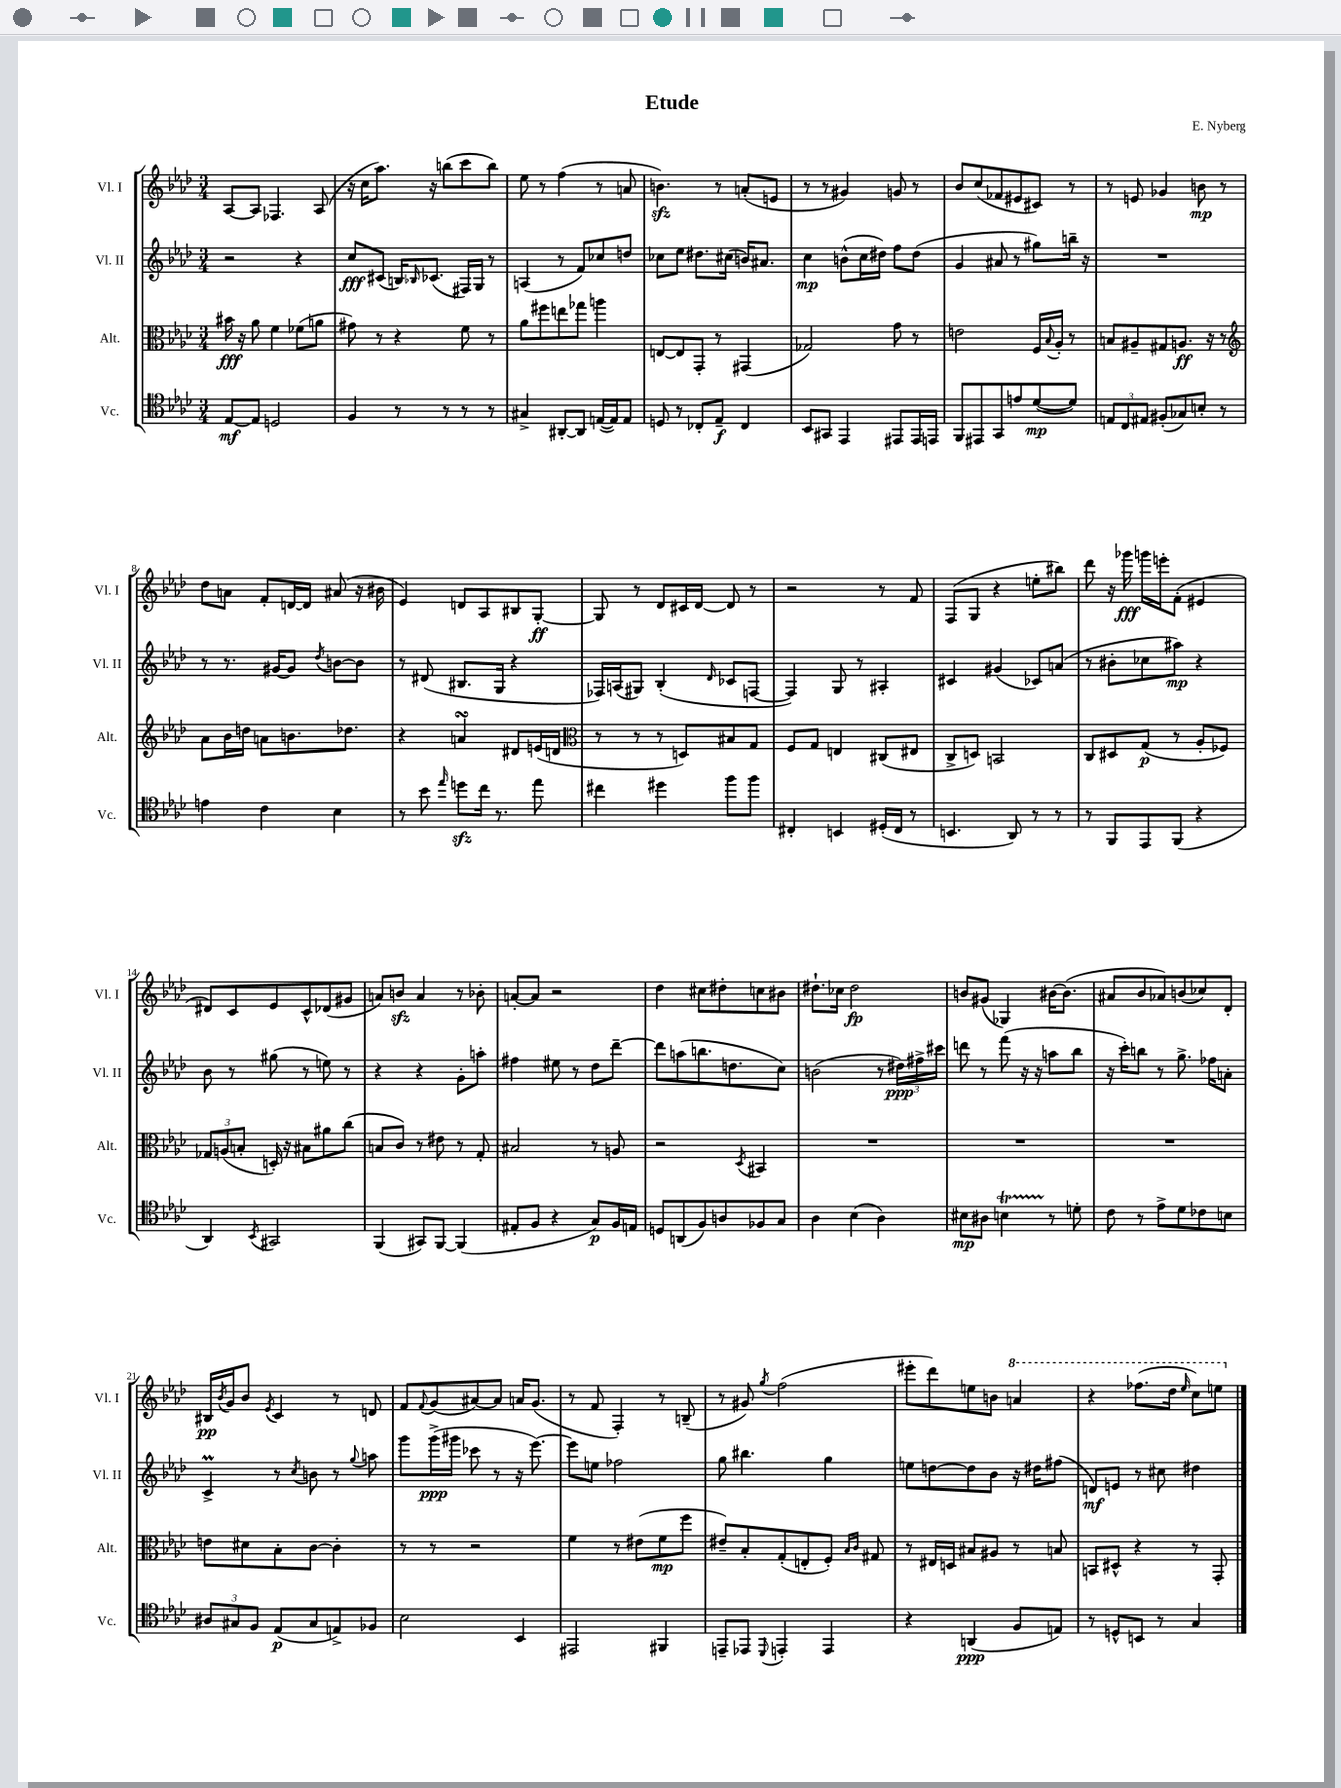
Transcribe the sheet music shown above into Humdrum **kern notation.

**kern	**kern	**kern	**kern
*staff4	*staff3	*staff2	*staff1
*clefC4	*clefC3	*clefG2	*clefG2
*k[b-e-a-d-]	*k[b-e-a-d-]	*k[b-e-a-d-]	*k[b-e-a-d-]
*M3/4	*M3/4	*M3/4	*M3/4
[8E-/L	16b#\	2r	[8A-/L
.	16r	.	.
8E-/]J	8a-\	.	8A-/]J
2D/	4f\	.	4.F-/
.	(8f-\L	4r	.
.	8a\J	.	(8A-/
=	=	=	=
4F/	8g#\)	8cc/L	16r
.	.	.	16cc\LK
.	8r	(8c#/J	8.aa-\J)
8r	4r	16B/LK)	.
.	.	16qqB-/	.
.	.	(8.c-/J	16r
8r	.	.	(8bb\L
8r	8f\	16F#/LL)	8ccc\
.	.	16G/JJ	.
8r	8r	8r	8bb\J)
=	=	=	=
4G#^/	8a-\L	(4A/	8ee-\
.	8ff#\	.	8r
[8AA#'/L	8ee\	8r	(4ff\
8AA#/]J	8gg-\J	8f/L)	.
([16E/LL	4aa\	8cc-/	8r
16E/]J)	.	.	.
8E/J	.	8dd/J	8a/
=	=	=	=
8D/	[8E/L	8cc-\L	4.b\)
8r	8E/]	8ee-\J	.
8C-'/L	8GG'/J	8.dd#\L	.
8E-~/J	8r	.	8r
.	.	(16cc#\Jk	.
4C-/	(4GG#/	16b/LK)	(8a'/L
.	.	8.a#/J	.
.	.	.	8e/J
=	=	=	=
8BB-/L	2G-/)	4cc\	8r
8GG#/J	.	.	8r
4EE-/	.	(8b^^\L	4g#/)
.	.	16cc\L	.
.	.	16dd#\JJ)	.
8EE#/L	8g\	8ff\L	8g/
16EE#/L	8r	(8dd#\J	8r
16EE/JJ	.	.	.
=	=	=	=
8FF/L	2e\	4g/	8b-/L
8EE#/	.	.	(8cc/
8GG/	.	8a#/	8f-/
8e/	.	8r	8e#/
([8d-/	16F/LL	8gg#\L)	8c#/J)
.	8qqB-/	.	.
.	16A-'/JJ	.	.
8d-/]J)	8r	16bb~\Jk	8r
.	.	16r	.
=	=	=	=
12E/L	8B/L	2.r	8r
12C/	.	.	.
.	8A#~/	.	8e/
12E#/J	.	.	.
(8F#'/L	8G#/	.	4g-/
8G-/)	8.A/J	.	.
8B'/J	.	.	8b\
.	16r	.	.
8r	8r	.	8r
=	=	=	=
*	*clefG2	*	*
4e\	8a-\L	8r	8dd-\L
.	16b-\L	8.r	8a\J
.	16dd\JJ	.	.
4c\	8a\L	.	8f'/L
.	.	[16g#/LK	.
.	8.b\	8g#/]J	[16d/L
.	.	.	16d/]JJ
.	.	8qdd-/	.
4B-\	.	[8b\L	(8a#/
.	8.dd-\J	.	.
.	.	8b\]J	16r
.	.	.	16b#\
=	=	=	=
8r	4r	8r	4e-/)
8b-\	.	(8d#/	.
16qqee-/	.	.	.
8dd\L	4a/	8.B#/L	8d/L
16cc\Jk	.	.	8A-/
8.r	.	16G/Jk	.
.	8d#/L	4r	8B#/
8ee-\	(16e/L	.	[8G'/J
.	16d/JJ	.	.
=	=	=	=
*	*clefC3	*	*
4cc#\	8r	16F-/LL)	8G/]
.	.	(16A/J	.
.	8r	8G#/J)	8r
4dd#\	8r	(4B-'/	8d-/L
.	8D/L)	.	16c#/L
.	.	.	[16d-/JJ
.	.	16qqd-/	.
8ff\L	8B#/	8c-/L	8d-/]
8ff\J	8G/J	[8F/J	8r
=	=	=	=
4C#'/	8F/L	4F/])	2r
.	8G/J	.	.
4BB/	4E/	8G/	.
.	.	8r	.
(16D#'/LL	(8C#/L	4A#'/	8r
16C#/JJ	.	.	.
8r	8E#/J	.	8f/
=	=	=	=
4.BB/	8C^/L	4c#/	(8F/L
.	8D/J)	.	8G/J
.	2BB/	(4g#/	4r
8AA-/)	.	.	.
8r	.	8c-/L)	8ee'\L
8r	.	(8a/J	8bb#\J)
=	=	=	=
8r	8C/L	8r	8ddd-\
8FF/L	8D#/	8b#'\L	16r
.	.	.	16ggg-\
8EE-/	(8G/J	8cc-\	16ggg\LL
.	.	.	16eee'\J
(8FF/J	8r	8aa#\J)	(8f'\J
4r	8A-'/L	4r	4e#/
.	8F-/J)	.	.
=	=	=	=
4AA-/)	12G-/L	8b-\	8d#/L)
.	(12A/	.	.
.	.	8r	8c/
.	12B'/J	.	.
8qBB-/	.	.	.
2GG#/	16D'/)	(8gg#\	8e-/
.	16r	.	.
.	8B#\L	8r	8c^^/
.	8a#\	8ee\)	(8d-/
.	(8cc\J	8r	8g#/J
=	=	=	=
(4FF/	8B/L	4r	8a/L)
.	8c/J)	.	8b/J
8GG#/L)	8r	4r	4a/
[8FF/J	8e#\	.	.
(4FF/]	8r	8g'\L	8r
.	8G'/	8aa'\J	8b-'\
=	=	=	=
8E#'/L	2B#/	4ff#\	[8a'/L
8F/J	.	.	8a/]J
4r	.	8ee#\	2r
.	.	8r	.
8G/L)	8r	8dd-\L	.
16F/L	8A/	[8ddd-~\J	.
16E/JJ	.	.	.
=	=	=	=
8D/L	2r	8ddd-\]L	4dd-\
(8AA/	.	(8aa\	.
8F/)	.	8.bb\	8cc#\L
8A/	.	.	8dd#'\
.	.	8.dd\	.
.	8qD-/	.	.
8F-/	4BB#/	.	8cc\
8G/J	.	8cc\J)	8b#\J
=	=	=	=
4A-\	2.r	(2b\	8.dd#`\L
.	.	.	16cc-\Jk
(4B-\	.	.	2dd#\
4A-\)	.	8r	.
.	.	24dd#\LL)	.
.	.	24ff#^\	.
.	.	24ccc#\JJ	.
=	=	=	=
8B#\L	2.r	8ddd\	8b/L
8A#\J	.	8r	(8g#/J
4B\	.	(8fff\	4G-/)
.	.	16r	.
.	.	16r	.
8r	.	8aa\L	[16b#\LK
.	.	.	(8.b#\]J
8d'\	.	8bb-\J	.
=	=	=	=
8c\	2.r	16r	8a#/L
.	.	16ccc'\LK)	.
8r	.	8bb\J	8b-/
8e-^\L	.	8r	8a-/)
8d-\	.	8.gg^\	(8b/
8c-\	.	.	8cc-/)
.	.	16ff-\LK	.
8B\J	.	8a'\J	8d-'/J
=	=	=	=
12A#/L	8e\L	4c^/	16B#/LL
.	.	.	8qb-/
.	.	.	16g/J
12G#/	.	.	.
.	8d#\	.	8b-/J
12F/J	.	.	.
.	.	.	8qe-/
(8E-/L	8B-'\	8r	4c/
.	.	8qcc/	.
8G#/	[8c\J	8b\	.
8E^/)	4c'\]	8r	8r
.	.	8qqgg/	.
8F-/J	.	8aa\	8d/
=	=	=	=
2B-\	8r	8ggg\L	8f/L
.	.	.	8qqf/
.	8r	(16ggg^\L	(8g/
.	.	16ggg#\JJ	.
.	2r	8ccc-\	[8a#/)
.	.	8r	8a#/]J
4BB-/	.	16r	16a/LK
.	.	[8.eee-\)	(8.g/J
=	=	=	=
2EE#/	4f\	8eee-\]L	8r
.	.	8ee\J	8f/
.	8r	2ff-\	4F'/)
.	(8e#\L	.	.
4FF#/	8f\	.	8r
.	8ff\J	.	(8B~/
=	=	=	=
8EE~/L	8e#~/L)	8gg\	8r
8EE-/J	8B-'/	4.bb#\	8g#/)
8qqDD-/	.	.	8qgg/
4EE'/	(8G'/	.	(2ff\
.	8E'/	.	.
4EE/	8F'/J)	4gg\	.
.	16qqB-/LL	.	.
.	16qqc/JJ	.	.
.	8G#/	.	.
=	=	=	=
4r	8r	8ee\L	8eee#'\L
.	16E#/LL	[8dd\	8ddd-\)
.	16D/JJ	.	.
(4AA/	8B#/L	8dd\]	8ee\
.	8A#/J	8b-\J	8b\J
8F/L	8r	16r	4aa/
.	.	16dd#\LK	.
8E/J)	8B/	(8ff#\J	.
=	=	=	=
8r	8BB/L	8d/L)	4r
8D^^/L	8D#^^/J	8e/J	.
8BB/J	4r	8r	(8.fff-\L
8r	.	8cc#\	.
.	.	.	16ddd-\Jk
.	.	.	16qqeee-/
4G/	8r	4dd#\	8ccc\L)
.	8GG'/	.	8eee\J
==	==	==	==
*-	*-	*-	*-
